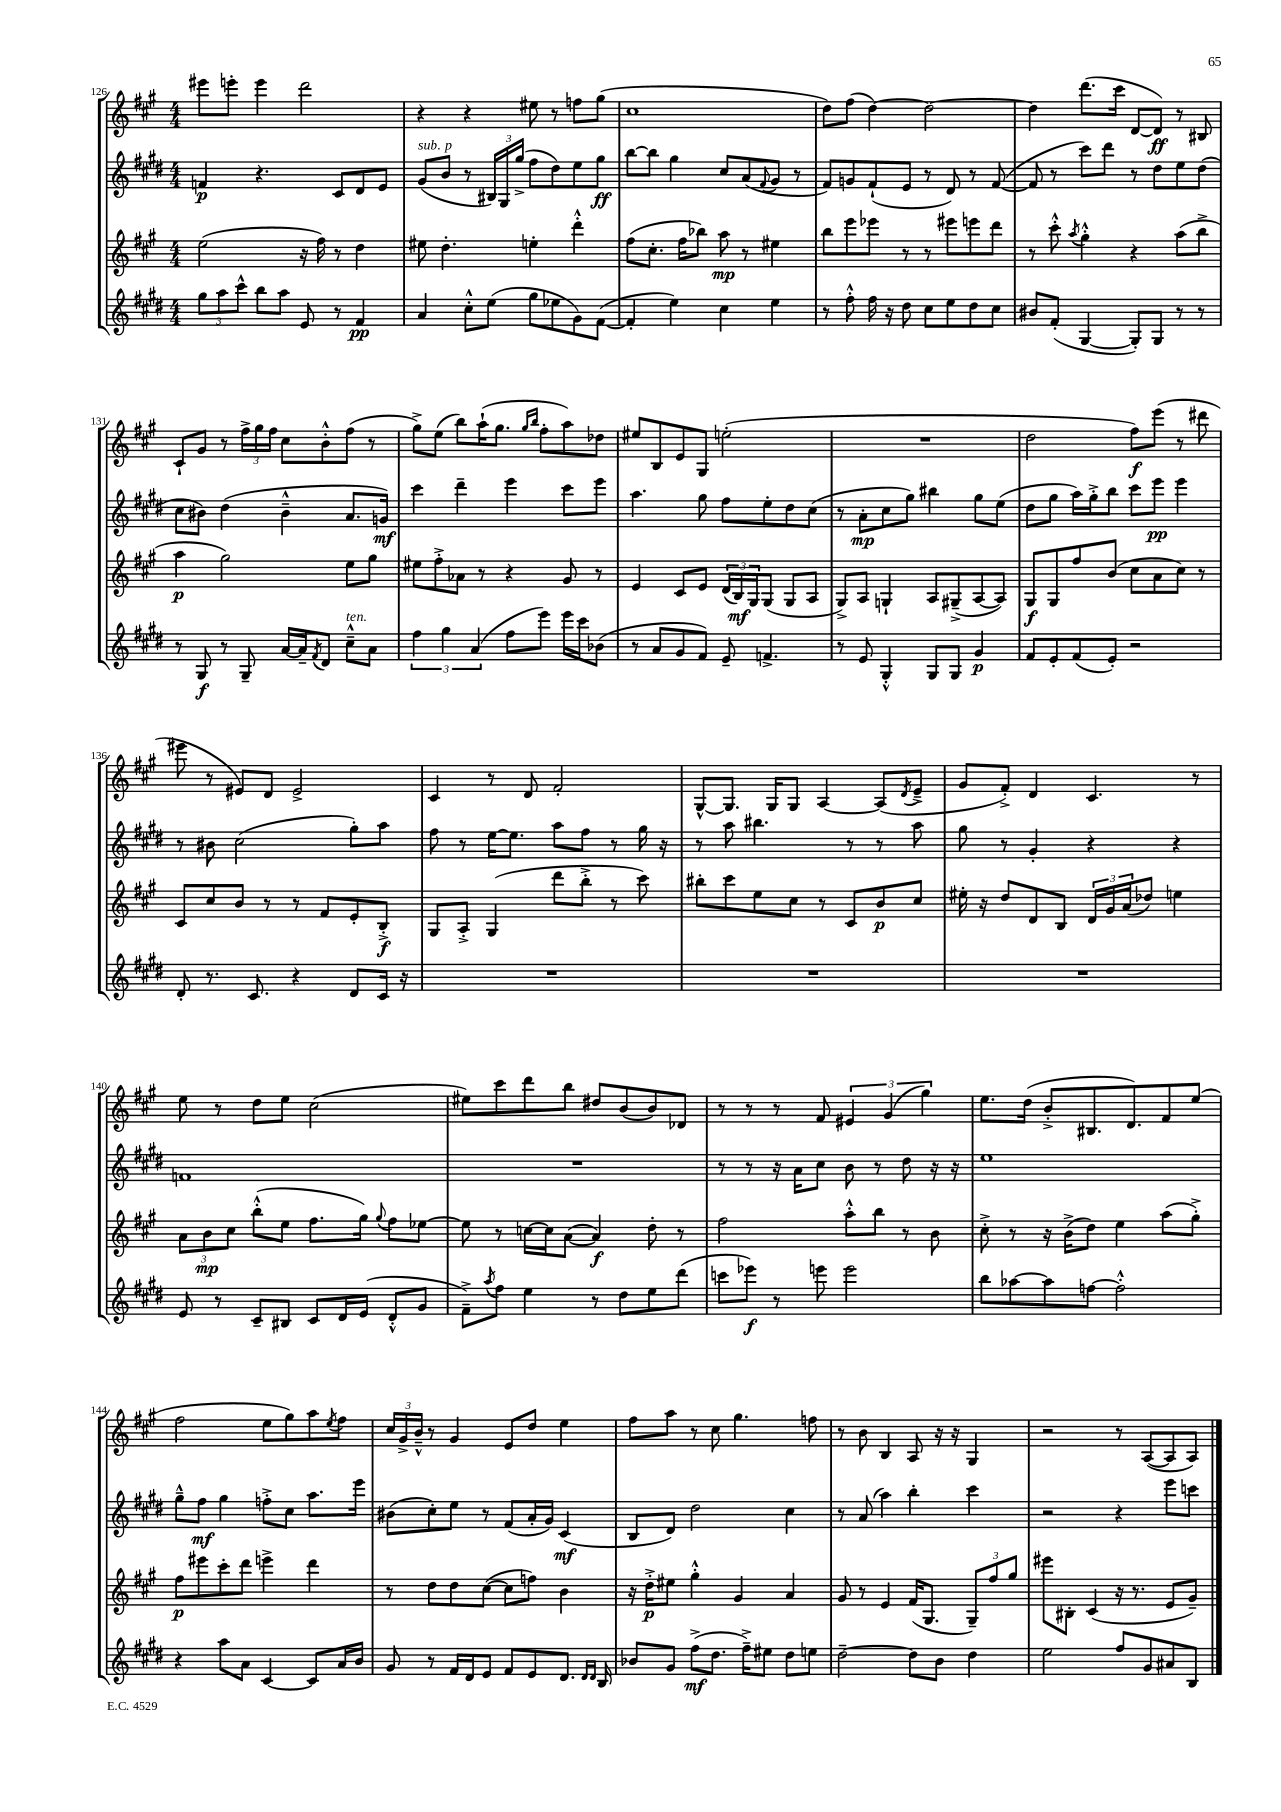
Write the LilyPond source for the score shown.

<<
\new StaffGroup <<
\new Staff = "s0" {
    \clef treble \key a \major \numericTimeSignature \time 4/4
    eis'''8 e'''8-. e'''4 d'''2 |
    r4 r4 eis''8 r8 f''8 gis''8( |
    cis''1 |
    d''8) fis''8( d''4~) d''2~ |
    d''4 d'''8.( cis'''16 d'8~ d'8\ff) r8 bis8 |
    cis'8-! gis'8 r8 \tuplet 3/2 { fis''16-> gis''16 fis''16 } cis''8 b'8-.-^ fis''8( r8 |
    gis''8->) e''8( b''8) a''16-!( gis''8. \grace { gis''16 b''16 } fis''8-. a''8) des''8 |
    eis''8 b8 e'8 gis8 e''2-.( |
    R1 |
    d''2 fis''8\f) e'''8( r8 dis'''8 |
    eis'''8 r8 eis'8) d'8 eis'2-> |
    cis'4 r8 d'8 fis'2-. |
    gis8~-^ gis8. gis16 gis8 a4~ a8( \acciaccatura { d'8 } e'8---> |
    gis'8 fis'8-.->) d'4 cis'4. r8 |
    e''8 r8 d''8 e''8 cis''2( |
    eis''8) cis'''8 d'''8 b''8 dis''8 b'8( b'8) des'8 |
    r8 r8 r8 fis'8 \tuplet 3/2 { eis'4 gis'4( gis''4) } |
    e''8. d''16( b'8-.-> bis8. d'8.) fis'8 e''8( |
    fis''2 e''8 gis''8) a''8 \acciaccatura { e''8 } fis''8 |
    \tuplet 3/2 { cis''16 gis'16-> b'16---^ } r8 gis'4 e'8 d''8 e''4 |
    fis''8 a''8 r8 cis''8 gis''4. f''8 |
    r8 b'8 b4 a8 r16 r16 gis4 |
    r2 r8 a8~( a8 a8) \bar "|." |
}
\new Staff = "s1" {
    \clef treble \key e \major \numericTimeSignature \time 4/4
    f'4\p r4. cis'8 dis'8 e'8 |
    gis'8^\markup { \italic "sub. p" }( b'8 r8 \tuplet 3/2 { bis16) gis16 gis''16->( } fis''8 dis''8) e''8 gis''8\ff |
    b''8~ b''8 gis''4 cis''8 a'8( \appoggiatura { fis'8 } gis'8 r8 |
    fis'8) g'8 fis'8-!( e'8 r8 dis'8) r8 fis'8~( |
    fis'8 r8 cis'''8) dis'''8 r8 dis''8 e''8 dis''8( |
    cis''8 bis'8) dis''4( bis'4---^ a'8. g'16\mf) |
    cis'''4 dis'''4-- e'''4 cis'''8 e'''8 |
    a''4. gis''8 fis''8 e''8-. dis''8 cis''8( |
    r8 a'8-.\mp cis''8 gis''8) bis''4 gis''8 e''8( |
    dis''8 gis''8 a''16) gis''16-.-> b''8 cis'''8 e'''8\pp e'''4 |
    r8 bis'8 cis''2( gis''8-.) a''8 |
    fis''8 r8 e''16~ e''8. a''8 fis''8 r8 gis''16 r16 |
    r8 a''8 bis''4. r8 r8 a''8 |
    gis''8 r8 gis'4-. r4 r4 |
    f'1 |
    R1 |
    r8 r8 r16 a'16 cis''8 b'8 r8 dis''8 r16 r16 |
    e''1 |
    gis''8---^ fis''8\mf gis''4 f''8-.-> cis''8 a''8. e'''16 |
    bis'8( cis''8-.) e''8 r8 fis'8( a'16-. gis'16) cis'4\mf( |
    b8 dis'8) dis''2 cis''4 |
    r8 a'8( a''4) b''4-. cis'''4 |
    r2 r4 e'''8 c'''8 \bar "|." |
}
\new Staff = "s2" {
    \clef treble \key a \major \numericTimeSignature \time 4/4
    e''2( r16 fis''16) r8 d''4 |
    eis''8 d''4.-. e''4-. d'''4-.-^ |
    fis''8( cis''8.-. fis''16 bes''8) a''8\mp r8 eis''4 |
    b''8 e'''8 ees'''8 r8 r8 eis'''8 e'''8 d'''8 |
    r8 cis'''8-.-^ \acciaccatura { a''8 } gis''4-.-^ r4 a''8( b''8-> |
    a''4\p gis''2) e''8 gis''8 |
    eis''8 fis''8-.-> aes'8 r8 r4 gis'8 r8 |
    e'4 cis'8 e'8 \tuplet 3/2 { d'16( b16\mf) gis16 } gis8( gis8 a8 |
    gis8->) a8 g4-! a8 gis8--->( a8~ a8) |
    gis8\f gis8 fis''8 b'8( cis''8 a'8 cis''8) r8 |
    cis'8 cis''8 b'8 r8 r8 fis'8 e'8-. b8-.->\f |
    gis8 a8-.-> gis4( d'''8 b''8-.-> r8 cis'''8) |
    bis''8-. cis'''8 e''8 cis''8 r8 cis'8 b'8\p cis''8 |
    eis''16-. r16 d''8 d'8 b8 \tuplet 3/2 { d'16 gis'16 a'16( } des''8) e''4 |
    \tuplet 3/2 { a'8 b'8\mp cis''8 } b''8-.-^( e''8 fis''8. gis''16) \appoggiatura { gis''8 } fis''8 ees''8~ |
    ees''8 r8 c''16~ c''16 a'8~( a'4\f) d''8-. r8 |
    fis''2 a''8-.-^ b''8 r8 b'8 |
    cis''8-.-> r8 r16 b'16->( d''8) e''4 a''8( gis''8-.->) |
    fis''8\p eis'''8 cis'''8-. d'''8 e'''4-> d'''4 |
    r8 d''8 d''8 cis''8~( cis''8 f''8) b'4 |
    r16 d''16-.->\p eis''8 gis''4-.-^ gis'4 a'4 |
    gis'8 r8 e'4 fis'16( gis8. \tuplet 3/2 { gis8--) fis''8 gis''8 } |
    eis'''8 bis8-. cis'4( r16 r8. e'8 gis'8--) \bar "|." |
}
\new Staff = "s3" {
    \clef treble \key e \major \numericTimeSignature \time 4/4
    \tuplet 3/2 { gis''8 a''8 cis'''8-^ } b''8 a''8 e'8 r8 fis'4\pp |
    a'4 cis''8-.-^ e''8( gis''8 ees''8 gis'8) fis'8~( |
    fis'4-. e''4) cis''4 e''4 |
    r8 fis''8-.-^ fis''16 r16 dis''8 cis''8 e''8 dis''8 cis''8 |
    bis'8 fis'8-.( gis4~ gis8-.) gis8 r8 r8 |
    r8 gis8\f r8 gis8-- a'16~ a'16-- \acciaccatura { fis'8 } dis'8 cis''8---^^\markup { \italic "ten." } a'8 |
    \tuplet 3/2 { fis''4 gis''4 a'4( } fis''8 e'''8) e'''16 cis'''16 bes'8( |
    r8 a'8 gis'8 fis'8) e'8-- f'4.-> |
    r8 e'8 gis4-.-^ gis8 gis8 gis'4\p |
    fis'8 e'8-. fis'8( e'8-.) r2 |
    dis'8-. r8. cis'8. r4 dis'8 cis'16 r16 |
    R1 |
    R1 |
    R1 |
    e'8 r8 cis'8-- bis8 cis'8 dis'16 e'16( dis'8-.-^ gis'8 |
    fis'8--->) \acciaccatura { a''8 } fis''8 e''4 r8 dis''8 e''8 dis'''8( |
    c'''8 ees'''8\f) r8 e'''8 e'''2 |
    b''8 aes''8~ aes''8 f''8~ f''2-.-^ |
    r4 a''8 a'8 cis'4~ cis'8 a'16 b'16 |
    gis'8 r8 fis'16 dis'16 e'8 fis'8 e'8 dis'8. \grace { dis'16 dis'16 } b16 |
    bes'8 gis'8 fis''8->\mf( dis''8. fis''16--->) eis''8 dis''8 e''8 |
    dis''2~-- dis''8 b'8 dis''4 |
    e''2 fis''8 gis'8 ais'8 b8 \bar "|." |
}
>>
>>
\layout { \context { \Score currentBarNumber = #126 } }
